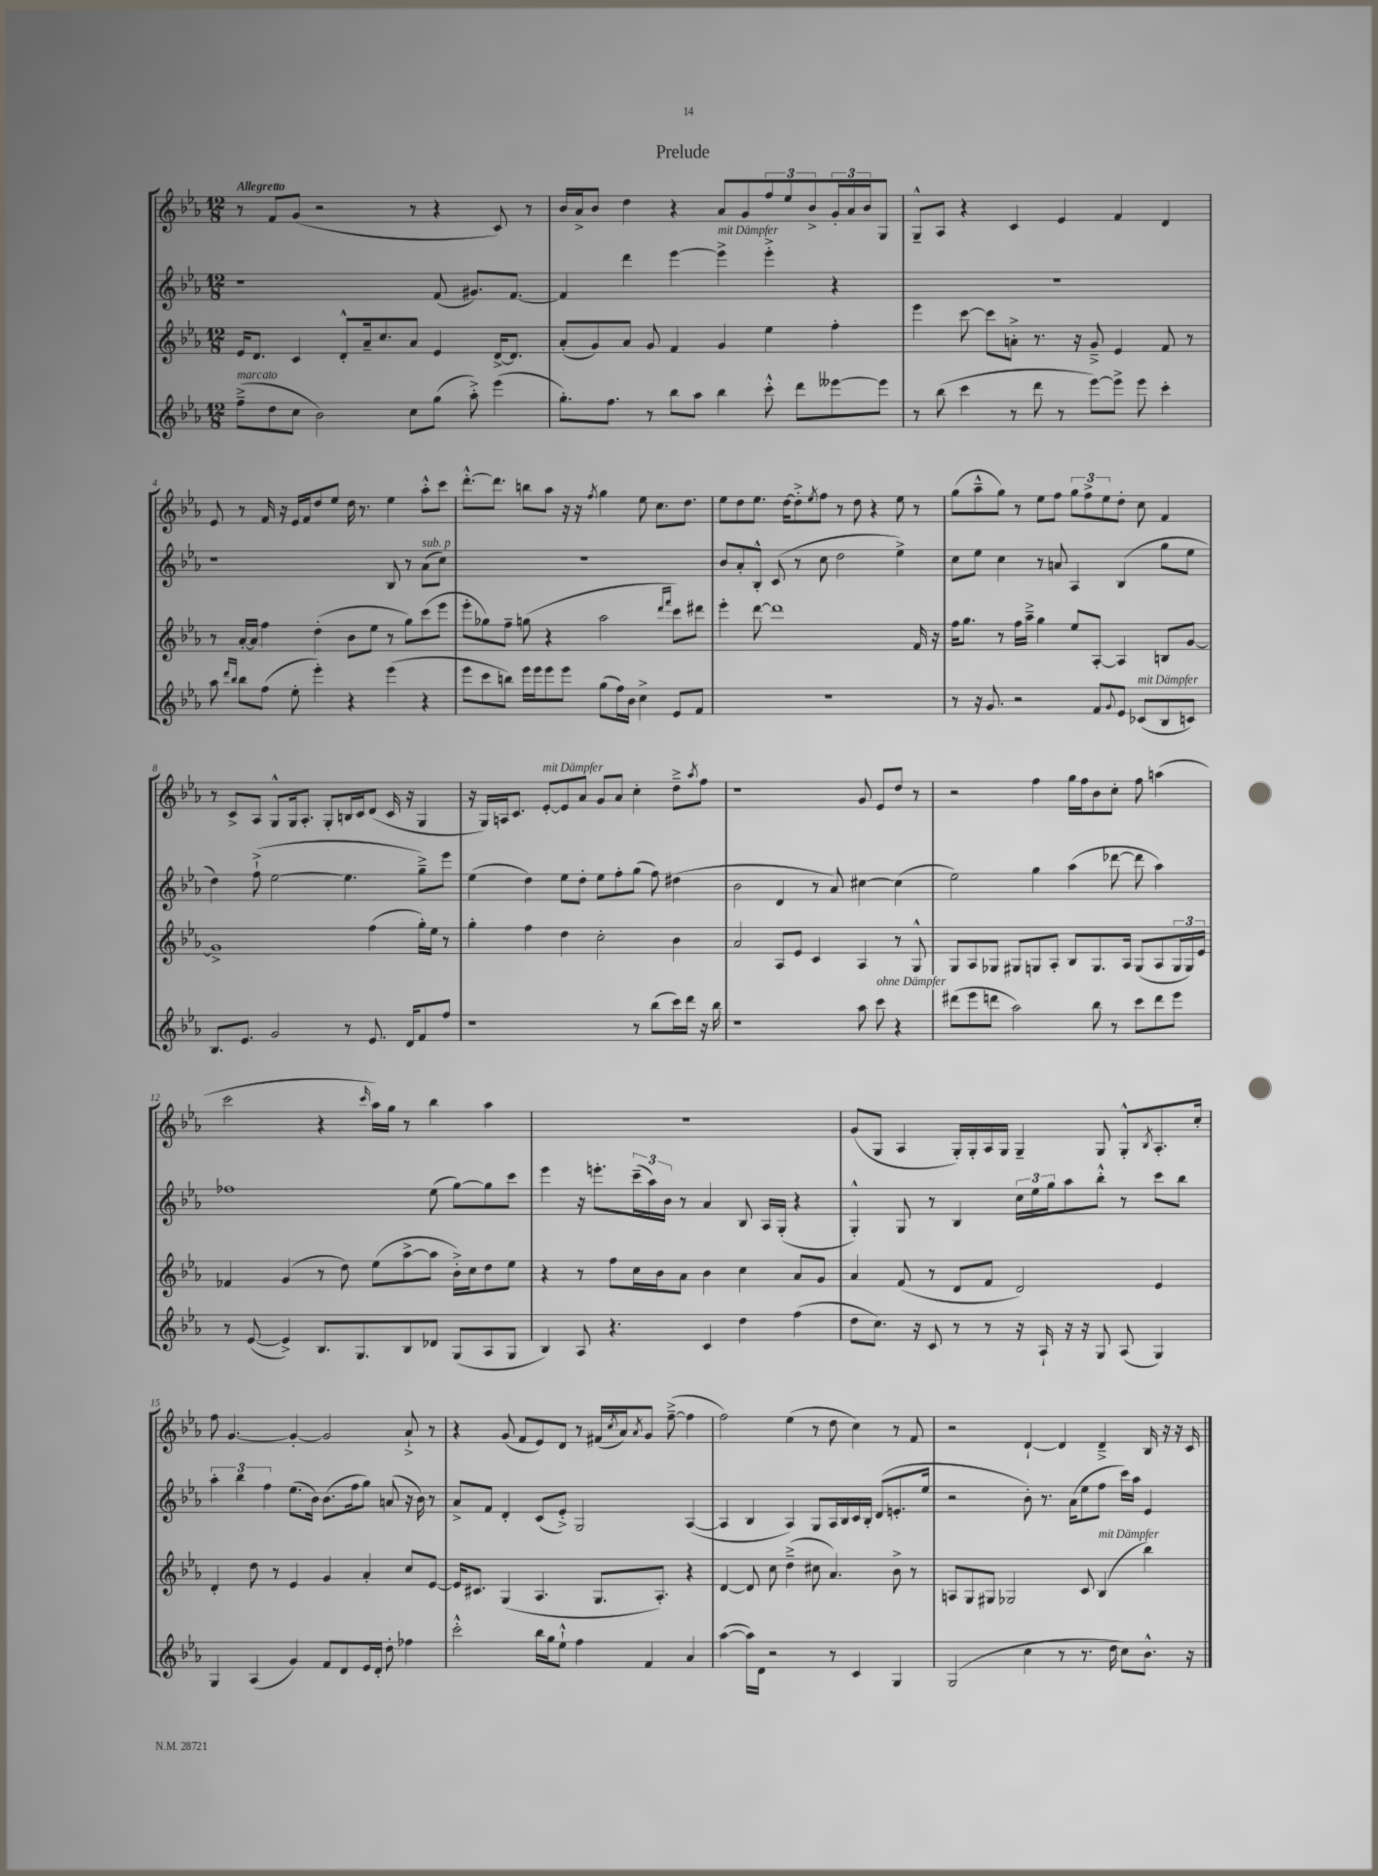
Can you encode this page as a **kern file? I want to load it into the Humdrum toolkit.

**kern	**kern	**kern	**kern
*part4	*part3	*part2	*part1
*staff4	*staff3	*staff2	*staff1
*clefG2	*clefG2	*clefG2	*clefG2
*k[b-e-a-]	*k[b-e-a-]	*k[b-e-a-]	*k[b-e-a-]
*M12/8	*M12/8	*M12/8	*M12/8
=1	=1	=1	=1
!	!	!	!LO:TX:a:B:t=Allegretto
!LO:TX:a:i:t=marcato	!	!	!
(8ff~^\L	16e-/KL	1r	8r
.	8.d/J	.	.
8dd\	.	.	8f/L
8cc\J	4c/	.	(8g/J
2b-\)	.	.	2r
.	8d'^^/L	.	.
.	16a-~/k	.	.
.	8.cc/	.	.
8cc\L	8a-/J	.	8r
(8gg\J	4e-/	(8f/	4r
8aa-'^\)	.	8.g#X/L)	.
(4eee-\	[16d^/KL	.	8c/)
.	8.d/J]	[8.f/J	.
.	.	.	8r
=2	=2	=2	=2
8.gg'\L)	(8a-'/L	4f/]	16b-/LL
.	.	.	16a-^/J
.	8g/)	.	8b-/J
8.ff\J	.	.	.
.	8a-/J	4ddd\	4dd\
8r	8g/	.	.
8bb-\L	4f/	[4eee-\	4r
8aa-\J	.	.	.
!	!	!LO:TX:a:i:t=mit Dämpfer	!
4bb-\	4g/	4eee-^\]	8a-/L
.	.	.	8g/
8ccc'^^\	4ee-\	4eee-'^\	12ff/
.	.	.	12ee-/
8ddd\L	.	.	.
.	.	.	12b-^/
[8eee--X\	4ff'\	4r	24g'/L
.	.	.	24a-/
.	.	.	24b-/J
8eee--\J]	.	.	8G/J
=3	=3	=3	=3
8r	4eee-\	1.r	8G~^^/L
(8bb-\	.	.	8A-/J
4ccc\	[8ccc\	.	4r
.	8ccc\L]	.	.
8r	8an'^\J	.	4c/
8ddd\	8.r	.	.
8r	.	.	4e-/
.	16r	.	.
[8eee-\L)	8g~^/	.	.
8eee-^\J]	4e-/	.	4f/
8eee-\	.	.	.
4ccc'\	8f/	.	4d/
.	8r	.	.
!!LO:LB:g=z
=4	=4	=4	=4
8aa-\	8r	1r	8e-/
16qqddd/LL	.	.	.
16qqbb-/JJ	.	.	.
8bb-\L	[16a-'/LL	.	8r
.	16a-/JJ]	.	.
(8ff\J	4ff\	.	16f/
.	.	.	16r
8ee-'\	.	.	16e-/LL
.	.	.	16f/J
4eee-'\)	(4dd'\	.	8dd/
.	.	.	8ee-/J
4r	8b-\L	.	16dd\
.	.	.	8.r
.	8ee-\J	.	.
(4eee-\	8r	8B-/	4ee-\
.	8gg\L)	8r	.
!	!	!LO:TX:a:i:t=sub. p	!
4r	(8ccc\	(8a-\L	8aa-'^^\L
.	8eee-\J	8cc\J)	8ccc\J
=5	=5	=5	=5
8eee-\L	8eee-'\L	1.r	[8.ddd'^^\L
8ccc\	8gg-X\)	.	.
.	.	.	8.ddd\J]
8bbn\J)	8ff~\J	.	.
16eee-\LL	(8ggn\	.	8bbn\L
16eee-\J	.	.	.
8eee-\	4r	.	8aa-\J
8eee-\J	.	.	16r
.	.	.	16r
.	.	.	8qff/
(8gg\L	2aa-\	.	4gg\
16ff\L)	.	.	.
16b-\JJ	.	.	.
4cc^\	.	.	8ee-\
.	.	.	8.cc\L
.	16qqddd/LL	.	.
.	16qqfff/JJ	.	.
8e-/L	8ccc\L)	.	.
.	.	.	8.dd\J
8f/J	8ddd#X\J	.	.
=6	=6	=6	=6
1.r	4eee-'\	8b-/L	8ee-\L
.	.	8a-'/	8dd\
.	[8ddd\	8B-'^^/J	8.ee-\J
.	1ddd]	(8c/	.
.	.	.	[16dd\KL
.	.	8r	8dd'^\]
.	.	.	8qee-/
.	.	8cc\	8ff\J
.	.	2dd\	8r
.	.	.	8dd\
.	.	.	4r
.	.	4ee-^\)	8ee-\
.	16f/	.	8r
.	16r	.	.
=7	=7	=7	=7
8r	16ff\KL	8cc\L	(8gg\L
.	8.gg\J	.	.
16r	.	8ee-\J	8aa-~^^\
8.g/	.	.	.
.	8r	4cc\	8gg\J)
2r	16ff\LL	.	8r
.	16aa-~^\JJ	.	.
.	4gg\	8r	8ee-\L
.	.	8an/	8ff\J
.	8ee-/L	4A-/	12gg\L
.	.	.	12ff^\
8f/L	[8A-'/J	.	.
.	.	.	12ee-\
8qqg/	.	.	.
8e-/J	4A-/]	(4B-/	8dd'\J
!LO:TX:a:i:t=mit Dämpfer	!	!	!
(8c-X/L	.	.	8cc\
8B-/	8Bn/L	8gg\L	4f/
8cn/J)	[8g/J	8ee-\J	.
!!LO:LB:g=z
=8	=8	=8	=8
8.B-/L	1g^]	4dd\)	8r
.	.	.	8c^/L
8.e-/J	.	.	.
.	.	(8ff`^\	8A-/J
2g/	.	[2ee-\	8G^^/L
.	.	.	16G/k
.	.	.	8.A-'/J
.	.	.	8G'/L
8r	.	4.ee-\]	16Bn/L
.	.	.	16c/J
8.e-/	(4ff\	.	(8d/J
.	.	.	16c/
16d/KL	.	.	16r
8f/	16gg'\LL)	8gg~^\L)	4G/
.	16ee-\JJ	.	.
8ff/J	8r	8eee-\J	.
=9	=9	=9	=9
1r	4gg'\	(4ee-\	16r
.	.	.	16G/LL)
.	.	.	16An/J
.	.	.	8.c/J
.	4ff\	4dd\)	.
!	!	!	!LO:TX:a:i:t=mit Dämpfer
.	.	.	[8e-'/L
.	4dd\	8ee-\L	8e-/]
.	.	8dd'\J	8a-/J
.	2cc'\	8ee-\L	8g/L
.	.	8ff'\	8a-/J
8r	.	(8gg\J	4cc'\
(8bb-\L	.	8ff\)	.
16ccc\L)	4b-\	(4dd#X\	8dd~^\L
16ddd\JJ	.	.	.
.	.	.	8qaa-/
16r	.	.	8ff\J
16bb-\	.	.	.
=10	=10	=10	=10
1r	2a-/	2b-\	1r
.	8A-/L	4d/	.
.	8e-/J	.	.
.	4c/	8r	.
.	.	8a-/)	.
8aa-\	4A-/	[4cc#X\	8g/
!LO:TX:a:i:t=ohne Dämpfer	!	!	!
8ccc\	.	.	8e-/L
4r	8r	(4cc#\]	8dd/J
.	8G^^/	.	8r
=11	=11	=11	=11
(8ddd#X\L	8G/L	2ee-\)	2r
8eee-\	8A-/	.	.
8dddn\J	8G-X/J	.	.
2aa-\)	8G#X/L	.	.
.	8Gn/	4gg\	4ff\
.	8A-'/J	.	.
.	8B-/L	(4aa-\	16gg\LL
.	.	.	16ff\J
8bb-\	8.G/	.	8b-\
8r	.	[8ddd-X\	8cc'\J
.	16A-/Jk	.	.
8ccc\L	(8G/L	8ddd-\]	8ff\
8ddd\	8A-/	4aa-\)	(4aan\
8eee-\J	24G/L	.	.
.	24G/)	.	.
.	24e-/JJ	.	.
!!LO:LB:g=z
=12	=12	=12	=12
8r	4f-X/	1ff-X	2ccc\
([8e-/	.	.	.
4e-^/])	(4g/	.	.
8.B-/L	8r	.	4r
.	8dd\)	.	.
8.G/	.	.	.
.	.	.	16qqccc/
.	(8ee-\L	.	16aa-\LL)
.	.	.	16gg\JJ
8B-/	[8aa-^\	.	8r
8d-X/J	8aa-\J]	(8ee-\	4bb-\
(8G/L	16b-'^\LL)	[8gg\L)	.
.	16cc\J	.	.
8A-/	8dd\	8gg\]	4aa-\
8G/J	8ee-\J	8ccc\J	.
=13	=13	=13	=13
4B-/)	4r	4eee-\	1.r
8A-/	8r	16r	.
.	.	8.eeen'\L	.
4.r	8ff\L	.	.
.	16cc\L	(24ccc~\L	.
.	.	24aa-\)	.
.	16b-\J	.	.
.	.	24b-\JJ	.
.	8a-\J	8r	.
4c/	4b-\	4a-/	.
4dd\	4cc\	8B-/	.
.	.	16A-/LL	.
.	.	(16G'/JJ	.
(4ff\	8a-/L	4r	.
.	8g/J	.	.
=14	=14	=14	=14
8dd\L	4a-/	4G'^^/)	(8g/L
8.cc\J)	.	.	8G/J
.	(8f/	8G/	4A-/
16r	.	.	.
8c/	8r	8r	.
8r	8d/L	4B-/	16G'/LL)
.	.	.	16G'/
8r	8f/J	.	16A-/
.	.	.	16G/JJ
16r	2d/)	24cc\LL	4G~/
.	.	24ee-\	.
16A-`/	.	.	.
.	.	24gg\J	.
16r	.	8aa-\	.
16r	.	.	.
8G/	.	8bb-'^^\J	8G/
(8A-/	.	8r	8G'^^/L
.	.	.	8qB-/
4G/)	4e-/	8ccc\L	8.A-'/
.	.	8bb-\J	.
.	.	.	16cc'/Jk
!!LO:LB:g=z
=15	=15	=15	=15
4G/	4d'/	6aa-'\	8ff\
.	.	.	[4.g/
.	.	6bb-\	.
(4A-/	8dd\	.	.
.	.	6ff\	.
.	8r	.	.
4g/)	4e-/	(8.ee-\L	4g'/_
.	.	16b-\Jk)	.
8f/L	4g/	(8.b-\L	2g/]
8d/	.	.	.
.	.	16ff\k	.
16e-/L	4a-'/	8gg\J)	.
16d'/JJ	.	.	.
8dd'\	.	(8an/	.
4ff-X\	8cc/L	16r	8a-`^/
.	.	16b-\)	.
.	[8e-/J	8r	8r
=16	=16	=16	=16
2ccc'^^\	16e-/KL]	8a-^/L	4r
.	8.c#X/J	.	.
.	.	8f/J	.
.	(4G/	4d'/	(8g/
.	.	.	8f/L
16bb-\LL	4.A-/	(8c/L	8e-/)
16gg\J	.	.	.
8ee-`^^\J	.	8e-'^/J)	8d/J
4ff\	.	2G/	8r
.	8.G/L	.	(16f#X/LL
.	.	.	8qcc/
.	.	.	16a-/J)
.	.	.	8qa-/
4f/	.	.	8g/J
.	8.A-'/J)	.	.
.	.	.	([8ff~^\
4a-/	4r	([4A-/	4ff\]
=17	=17	=17	=17
([4aa-\	[4d/	4A-/]	2ff\)
16aa-\LL])	8d/]	4B-/	.
16d\JJ	.	.	.
2r	8cc\	.	.
.	(4dd~^\	4A-/)	(4ee-\
.	8cc#X\	8G/L	8r
8r	4.a-/)	16A-/L	8dd\
.	.	16B-/	.
4c/	.	16c/	4cc\)
.	.	16B-'/JJ	.
.	.	(8d/L	.
4G/	8b-^\	8.en'/	8r
.	8r	.	8f/
.	.	16ee-/Jk	.
=18	=18	=18	=18
(2G/	8An/L	2r	2r
.	8G/	.	.
.	8G#X/J	.	.
.	2G-X/	.	.
4cc\	.	8b-'\)	[4d`/
.	.	8.r	.
8r	.	.	4d/]
.	.	(16a-\KL	.
8.r	8c/	8ee-\	.
!	!LO:TX:a:i:t=mit Dämpfer	!	!
.	(4B-/	8ff\J	4d~^/
16dd\	.	.	.
8cc\L)	.	16ccc\LL)	.
.	.	16aa-\JJ	.
8.b-^^\J	4bb-\)	4e-/	16B-/
.	.	.	16r
.	.	.	16r
16r	.	.	16c/
==	==	==	==
*-	*-	*-	*-
